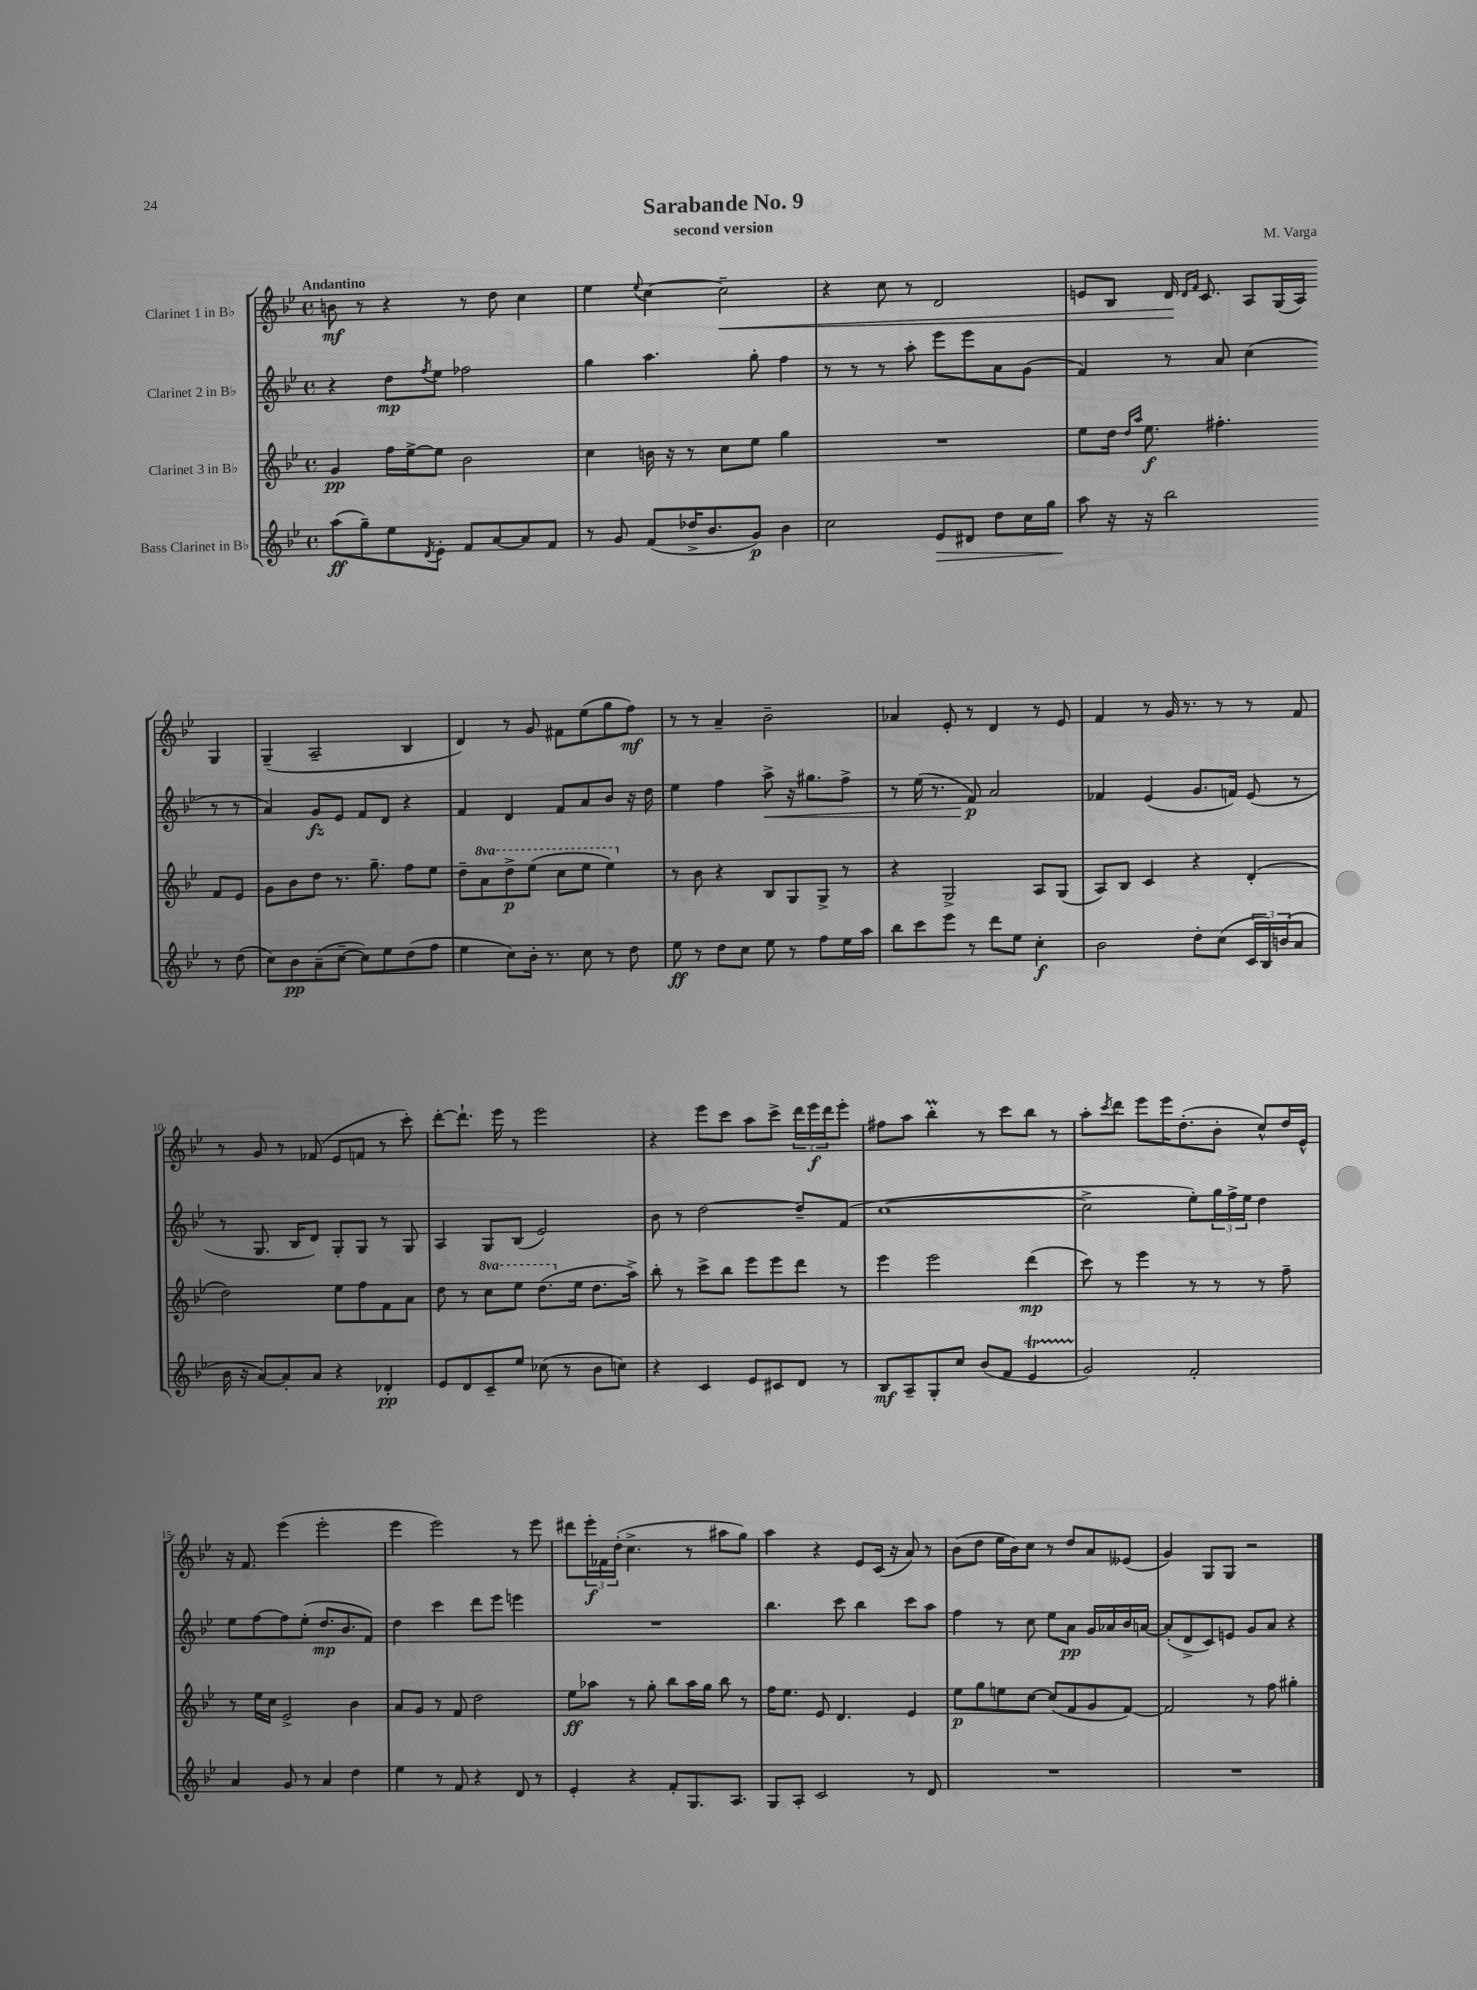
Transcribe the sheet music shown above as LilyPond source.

\header { title = "Sarabande No. 9" composer = "M. Varga" subtitle = "second version" }
<<
\new StaffGroup <<
\new Staff = "s0" \with { instrumentName = "Clarinet 1 in Bb" } {
    \clef treble \key bes \major \defaultTimeSignature \time 4/4 \tempo "Andantino"
    b'8\mf r8 r4 r8 d''8 c''4 |
    ees''4 \appoggiatura { ees''8 } c''4~ c''2--\< |
    r4 c''8 r8 d'2 |
    e'8 bes8 d'16\! \grace { d'16 f'16 } c'8. a8 g16( a16) g4 |
    g4--( a2-- bes4 |
    d'4) r8 g'8 fis'8 ees''8( g''8 f''8\mf) |
    r8 r8 a'4-- bes'2-- |
    aes'4 ees'8-. r8 d'4 r8 ees'8 |
    f'4 r8 g'16 r8. r8 r8 f'8 |
    r8 g'8 r8 fes'8( ees'8 f'8 r8 c'''8-.) |
    d'''8~-. d'''8.-! ees'''16 r8 ees'''2 |
    r4 ees'''8 c'''8 a''8 c'''8-> \tuplet 3/2 { d'''16 ees'''16\f d'''16 } ees'''8-. |
    fis''8 a''8 bes''4-.\prall r8 c'''8 bes''8 r8 |
    a''8-. \acciaccatura { c'''8 } d'''8 ees'''8 ees'''16 d''8.-.( bes'8-. c''8-^) d''16 ees'16-^ |
    r16 f'8. ees'''4( ees'''2-. |
    ees'''4 ees'''2) r8 ees'''8 |
    dis'''8 \tuplet 3/2 { ees'''16-.\f fes'16 d''16-.( } c''4.-> r8 ais''8 g''8) |
    a''4 r4 ees'8 c'16( r16 a'8) r8 |
    bes'8( d''8 ees''16 bes'16) c''8 r8 d''8 a'8 eeses'8( |
    g'4) g8 g8 r2 \bar "|." |
}
\new Staff = "s1" \with { instrumentName = "Clarinet 2 in Bb" } {
    \clef treble \key bes \major \defaultTimeSignature \time 4/4
    r4 d''8\mp \acciaccatura { f''8 } ees''8 fes''2 |
    g''4 a''4. g''8-. f''4 |
    r8 r8 r8 a''8-. ees'''8 ees'''8 a'8 g'8( |
    f'4) r8 a'8 c''4( r8 r8 |
    a'4) g'8\fz ees'8 f'8 d'8 r4 |
    f'4 d'4 f'8 a'8 bes'8 r16 d''16 |
    ees''4 f''4 a''8->\< r16 gis''8. f''8-> |
    r8 ees''16( r8. f'8\p\!) a'2 |
    fes'4 ees'4( g'8. f'16) ees'8( r8 |
    r8 g8. bes16 d'8) g8-. g8 r8 g8 |
    a4 g8 bes8( ees'2) |
    bes'8 r8 d''2~ d''8-- f'8( |
    c''1~ |
    c''2-> ees''8-.) \tuplet 3/2 { g''16 f''16-> ees''16 } d''4 |
    ees''8 f''8~ f''8 ees''8-.( d''8.\mp bes'8. f'8) |
    d''4 c'''4 d'''8 ees'''8 e'''4 |
    R1 |
    bes''4. c'''8 bes''4 c'''8 a''8 |
    f''4 r8 c''8 ees''8 a'8\pp g'16 aes'16 bes'16 a'16~ |
    a'8-.( d'8-> c'8) e'8 g'8 a'8 r4 \bar "|." |
}
\new Staff = "s2" \with { instrumentName = "Clarinet 3 in Bb" } {
    \clef treble \key bes \major \defaultTimeSignature \time 4/4 \set Staff.ottavationMarkups = #ottavation-simple-ordinals
    g'4\pp f''16 ees''16~-> ees''8 bes'2 |
    c''4 b'16 r16 r8 c''8 ees''8 g''4 |
    R1 |
    ees''8 d''16 \grace { d''16 a''16 } ees''8.\f fis''4.-. f'8 ees'8 |
    g'8 bes'8 d''8 r8. g''8.-- f''8 ees''8 |
    d''8-- \ottava #1 a''8 d'''8->\p ees'''8( c'''8 ees'''8 ees'''4) \ottava #0 |
    r8 bes'8 r4 bes8 g8 g8-> r8 |
    r4 g2-> a8 g8( |
    a8) bes8 c'4 r4 d'4-.( |
    d''2) ees''8 f''8 f'8 a'8 |
    d''8 r8 \ottava #1 c'''8 ees'''8 d'''8.( \ottava #0 ees''16 d''8. a''16->) |
    bes''8-. r8 c'''8-> bes''8 ees'''8 ees'''8 d'''8 r8 |
    ees'''4 ees'''2 d'''4\mp( |
    c'''8) r8 ees'''4 r8 r8 r8 f''8-- |
    r8 ees''16 c''16 ees'2-> bes'4 |
    a'8 g'8 r8 f'8 d''2 |
    ees''8\ff aes''8 r8 g''8-. bes''8 aes''16 g''16 bes''8 r8 |
    f''16 ees''8. ees'8 d'4. ees'4 |
    ees''8\p g''8 e''8 c''8~ c''8( f'8 g'8 f'8~) |
    f'2 r8 f''8 gis''4-. \bar "|." |
}
\new Staff = "s3" \with { instrumentName = "Bass Clarinet in Bb" } {
    \clef treble \key bes \major \defaultTimeSignature \time 4/4
    a''8\ff( g''8--) ees''8 \acciaccatura { d'8 } ees'8-. f'8 a'8~ a'8 f'8 |
    r8 g'8 f'8( des''16-> bes'8. g'8\p) bes'4 |
    c''2 ees'8\> dis'8 d''8 c''16 g''16 |
    a''8\! r16 r16 bes''2 r8 d''8( |
    c''8) bes'8\pp a'8--( c''8~-- c''8) ees''8 d''8( f''8 |
    ees''4 c''8) bes'16-. r8. c''8 r8 d''8 |
    ees''8\ff r8 d''8 c''8 ees''8 r8 f''8 ees''16 a''16 |
    bes''8 c'''8 ees'''8 r8 d'''8 ees''8 c''4-.\f |
    bes'2 d''8-. c''8( \tuplet 3/2 { c'16 bes16) b'16( } a'8 |
    bes'16 r16 a'8~) a'8-. a'8 r4 des'4-.\pp |
    ees'8 d'8 c'8-- ees''8 ces''8( r8 bes'8 c''8) |
    r4 c'4 ees'8 cis'8 d'8 r8 |
    bes8\mf a8-- g8-. c''8 bes'8( f'8 ees'4\startTrillSpan |
    g'2\stopTrillSpan) f'2-. |
    a'4 g'8 r8 a'4 d''4 |
    ees''4 r8 f'8 r4 d'8 r8 |
    ees'4-. r4 f'8-. g8. a8. |
    g8 a8-. c'2 r8 d'8 |
    R1 |
    R1 \bar "|." |
}
>>
>>
